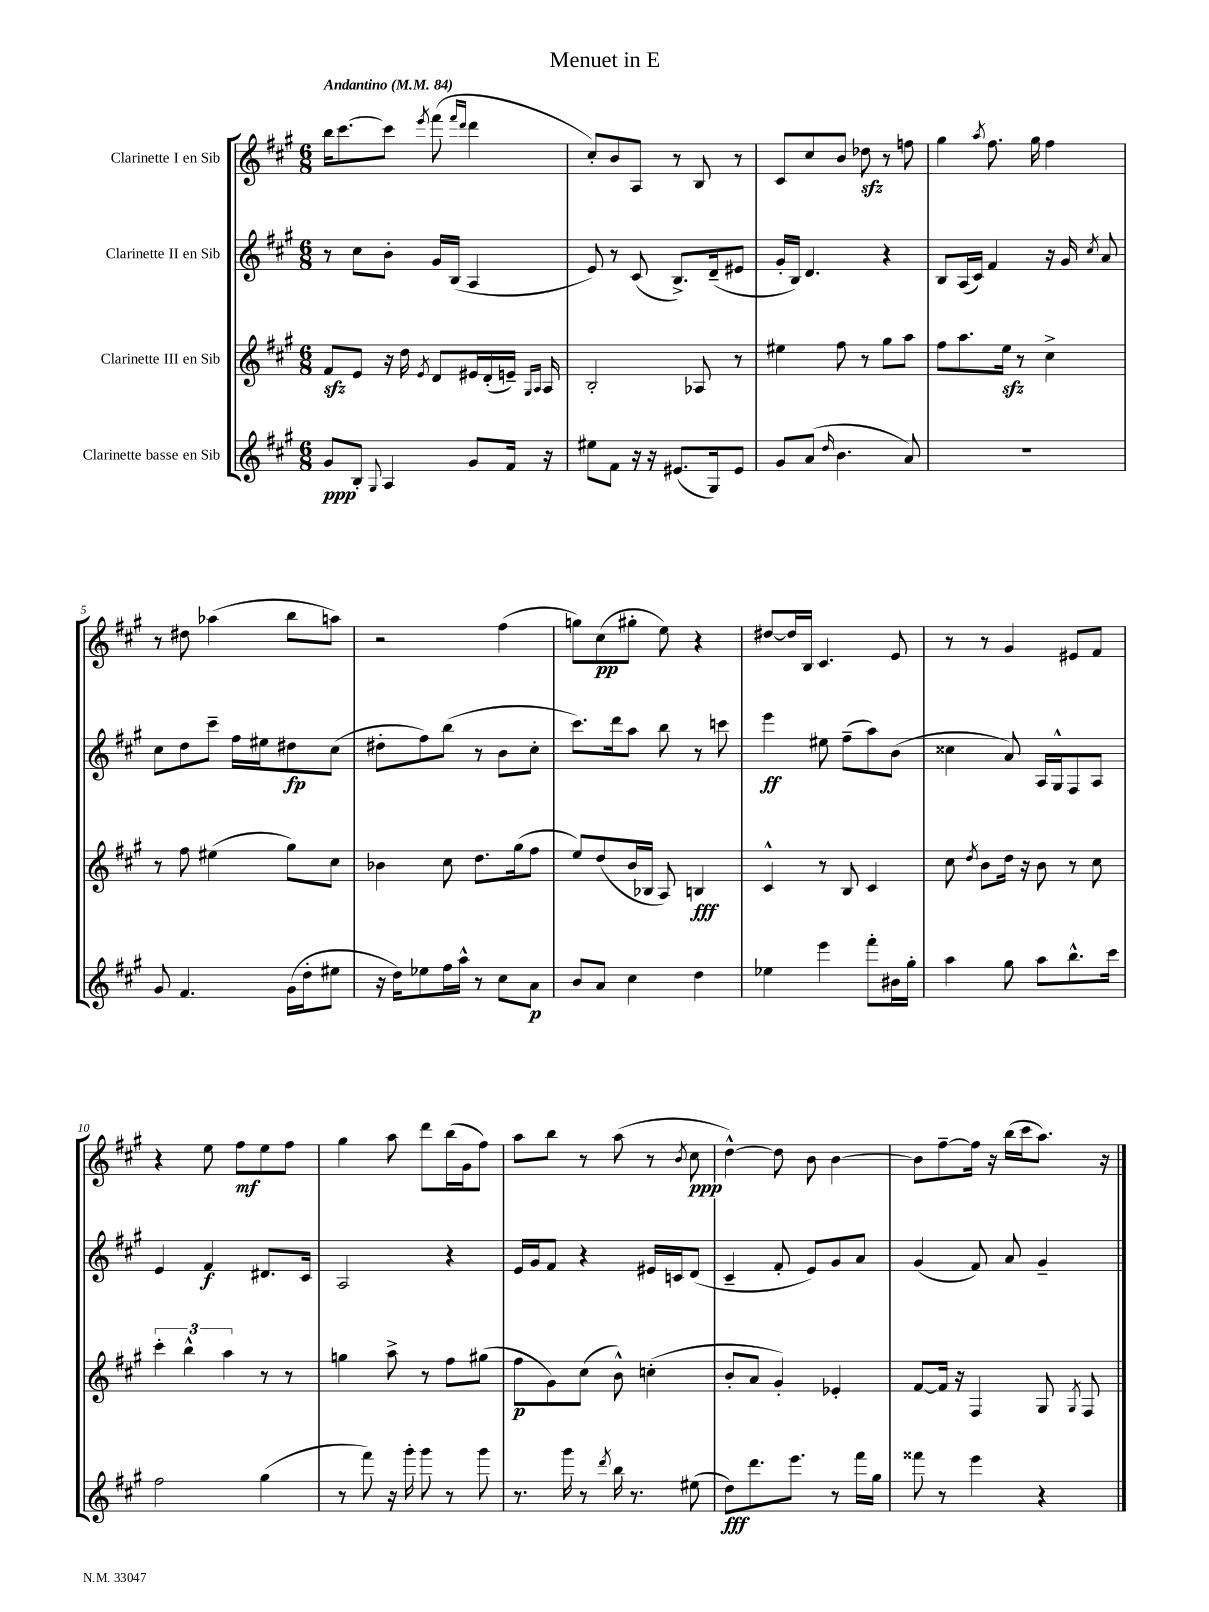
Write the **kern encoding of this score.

**kern	**dynam	**kern	**dynam	**kern	**dynam	**kern	**dynam
*part4	*part4	*part3	*part3	*part2	*part2	*part1	*part1
*staff4	*staff4	*staff3	*staff3	*staff2	*staff2	*staff1	*staff1
*I"Clarinette basse en Sib	*	*I"Clarinette III en Sib	*	*I"Clarinette II en Sib	*	*I"Clarinette I en Sib	*
*clefG2	*	*clefG2	*	*clefG2	*	*clefG2	*
*k[f#c#g#]	*	*k[f#c#g#]	*	*k[f#c#g#]	*	*k[f#c#g#]	*
*M6/8	*	*M6/8	*	*M6/8	*	*M6/8	*
*MM84	*	*MM84	*	*MM84	*	*MM84	*
=1	=1	=1	=1	=1	=1	=1	=1
!	!	!	!	!	!	!LO:TX:a:B:t=Andantino	!
8g#/L	ppp	8f#zz/L	.	8r	.	16bb\KL	.
.	.	.	.	.	.	[8.ccc#\	.
8B'/J	.	8e/J	.	8cc#\L	.	.	.
8qqG#/	.	.	.	.	.	.	.
4A/	.	16r	.	8b'\J	.	8ccc#\J]	.
.	.	16dd\	.	.	.	.	.
.	.	8qe/	.	.	.	8qeee/	.
.	.	8d/L	.	16g#/LL	.	(8fff#\	.
.	.	.	.	(16B/JJ	.	.	.
.	.	.	.	.	.	16qqfff#/LL	.
.	.	.	.	.	.	16qqddd/JJ	.
8g#/L	.	16e#X/L	.	4A/	.	4ddd\	.
.	.	(16d'/	.	.	.	.	.
16f#/Jk	.	16en~/JJ)	.	.	.	.	.
.	.	16qqG#/LL	.	.	.	.	.
.	.	16qqA/JJ	.	.	.	.	.
16r	.	16A/	.	.	.	.	.
=2	=2	=2	=2	=2	=2	=2	=2
8ee#X\L	.	2B'/	.	8e/)	.	8cc#'/L)	.
8f#\J	.	.	.	8r	.	8b/	.
16r	.	.	.	(8c#/	.	8A/J	.
16r	.	.	.	.	.	.	.
(8.e#X/L	.	.	.	8.B^/L)	.	8r	.
.	.	8A-X/	.	.	.	8B/	.
16G#/k)	.	.	.	(16d~/k	.	.	.
8e#/J	.	8r	.	8e#X/J	.	8r	.
=3	=3	=3	=3	=3	=3	=3	=3
8g#/L	.	4ee#X\	.	16g#'/LL	.	8c#/L	.
.	.	.	.	16B/JJ)	.	.	.
(8a/J	.	.	.	4.d/	.	8cc#/	.
16qqdd/	.	.	.	.	.	.	.
4.b\	.	8ff#\	.	.	.	8b/J	.
.	.	8r	.	.	.	8dd-Xzz\	.
.	.	8gg#\L	.	4r	.	8r	.
8a/)	.	8aa\J	.	.	.	8ffn\	.
=4	=4	=4	=4	=4	=4	=4	=4
2.r	.	8ff#\L	.	8B/L	.	4gg#\	.
.	.	8.aa\	.	(16A/L	.	.	.
.	.	.	.	16c#/JJ)	.	.	.
.	.	.	.	.	.	8qaa/	.
.	.	.	.	4f#/	.	8.ff#\	.
.	.	16eezz\Jk	.	.	.	.	.
.	.	8r	.	.	.	.	.
.	.	.	.	.	.	16gg#\	.
.	.	4cc#^\	.	16r	.	4ff#\	.
.	.	.	.	16g#/	.	.	.
.	.	.	.	8qcc#/	.	.	.
.	.	.	.	8a/	.	.	.
!!LO:LB:g=z
=5	=5	=5	=5	=5	=5	=5	=5
8g#/	.	8r	.	8cc#\L	.	8r	.
4.f#/	.	8ff#\	.	8dd\	.	8dd#X\	.
.	.	(4ee#X\	.	8ccc#~\J	.	(4aa-X\	.
.	.	.	.	16ff#\LL	.	.	.
.	.	.	.	16ee#X\J	.	.	.
(16g#\LL	.	8gg#\L)	.	8dd#X\	fp	8bb\L	.
16dd'\J	.	.	.	.	.	.	.
8ee#X\J	.	8cc#\J	.	(8cc#\J	.	8aan\J)	.
=6	=6	=6	=6	=6	=6	=6	=6
16r	.	4b-X\	.	8dd#X'\L	.	2r	.
16dd\KL)	.	.	.	.	.	.	.
8ee-X\	.	.	.	8ff#\)	.	.	.
16ff#\L	.	8cc#\	.	(8bb\J	.	.	.
16aa^^\JJ	.	.	.	.	.	.	.
8r	.	8.dd\L	.	8r	.	.	.
8cc#\L	.	.	.	8b\L	.	(4ff#\	.
.	.	(16gg#\k	.	.	.	.	.
8a\J	p	8ff#\J	.	8cc#'\J	.	.	.
=7	=7	=7	=7	=7	=7	=7	=7
8b/L	.	8ee/L)	.	8.ccc#\L)	.	8ggn\L)	.
8a/J	.	(8dd/	.	.	.	(8cc#\	pp
.	.	.	.	16ddd\k	.	.	.
4cc#\	.	16b/L	.	8aa\J	.	8gg#X'\J	.
.	.	16B-X/JJ	.	.	.	.	.
.	.	8A/)	.	8bb\	.	8ee\)	.
4dd\	.	4Bn/	fff	8r	.	4r	.
.	.	.	.	8cccn\	.	.	.
=8	=8	=8	=8	=8	=8	=8	=8
4ee-X\	.	4c#^^/	.	4eee\	ff	[8dd#X/L	.
.	.	.	.	.	.	16dd#/L]	.
.	.	.	.	.	.	16B/JJ	.
4eee\	.	8r	.	8ee#X\	.	4.c#/	.
.	.	8B/	.	(8ff#~\L	.	.	.
8fff#'\L	.	4c#/	.	8aa\)	.	.	.
16b#X\L	.	.	.	(8b\J	.	8e/	.
16gg#'\JJ	.	.	.	.	.	.	.
=9	=9	=9	=9	=9	=9	=9	=9
4aa\	.	8cc#\	.	4cc##X\	.	8r	.
.	.	8qdd/	.	.	.	.	.
.	.	8b\L	.	.	.	8r	.
8gg#\	.	16dd\Jk	.	8a/)	.	4g#/	.
.	.	16r	.	.	.	.	.
8aa\L	.	8b\	.	16A/LL	.	.	.
.	.	.	.	16G#^^/J	.	.	.
8.bb^^\	.	8r	.	8F#/	.	8e#X/L	.
.	.	8cc#\	.	8A/J	.	8f#/J	.
16ccc#\Jk	.	.	.	.	.	.	.
!!LO:LB:g=z
=10	=10	=10	=10	=10	=10	=10	=10
2ff#\	.	6ccc#'\	.	4e/	.	4r	.
.	.	6bb^^\	.	.	.	.	.
.	.	.	.	4f#/	f	8ee\	.
.	.	6aa\	.	.	.	.	.
.	.	.	.	.	.	8ff#\L	mf
(4gg#\	.	8r	.	8.d#X/L	.	8ee\	.
.	.	8r	.	.	.	8ff#\J	.
.	.	.	.	16c#/Jk	.	.	.
=11	=11	=11	=11	=11	=11	=11	=11
8r	.	4ggn\	.	2A/	.	4gg#\	.
8fff#\)	.	.	.	.	.	.	.
16r	.	8aa^\	.	.	.	8aa\	.
16ggg#'\	.	.	.	.	.	.	.
8ggg#\	.	8r	.	.	.	8ddd\L	.
8r	.	8ff#\L	.	4r	.	(16bb\L	.
.	.	.	.	.	.	16g#\J	.
8ggg#\	.	(8gg#X\J	.	.	.	8ff#\J)	.
=12	=12	=12	=12	=12	=12	=12	=12
8.r	.	8ff#\L	p	16e/LL	.	8aa\L	.
.	.	.	.	16g#/J	.	.	.
.	.	8g#\)	.	8f#/J	.	8bb\J	.
16ggg#\	.	.	.	.	.	.	.
8r	.	(8cc#\J	.	4r	.	8r	.
8qddd/	.	.	.	.	.	.	.
16bb\	.	8b^^\)	.	.	.	(8aa\	.
8.r	.	.	.	.	.	.	.
.	.	(4ccn'\	.	16e#X/LL	.	8r	.
.	.	.	.	16cn/J	.	.	.
.	.	.	.	.	.	8qb/	.
(8ee#X\	.	.	.	(8d/J	.	8cc#\	ppp
=13	=13	=13	=13	=13	=13	=13	=13
8dd\L)	fff	8b'/L	.	4c#~/	.	[4dd^^\)	.
8.ddd\	.	8a/J	.	.	.	.	.
.	.	4g#'/)	.	8f#'/	.	8dd\]	.
8.eee\J	.	.	.	.	.	.	.
.	.	.	.	8e/L)	.	8b\	.
8r	.	4e-X'/	.	8g#/	.	[4b\	.
16fff#\LL	.	.	.	8a/J	.	.	.
16gg#\JJ	.	.	.	.	.	.	.
=14	=14	=14	=14	=14	=14	=14	=14
8fff##X\	.	[8f#/L	.	(4g#/	.	8b\L]	.
8r	.	16f#/Jk]	.	.	.	[8ff#~\	.
.	.	16r	.	.	.	.	.
4eee\	.	4F#/	.	8f#/)	.	16ff#\Jk]	.
.	.	.	.	.	.	16r	.
.	.	.	.	8a/	.	(16bb\LL	.
.	.	.	.	.	.	16ccc#\J	.
4r	.	8G#/	.	4g#~/	.	8.aa\J)	.
.	.	8qG#/	.	.	.	.	.
.	.	8F#/	.	.	.	.	.
.	.	.	.	.	.	16r	.
==	==	==	==	==	==	==	==
*-	*-	*-	*-	*-	*-	*-	*-
